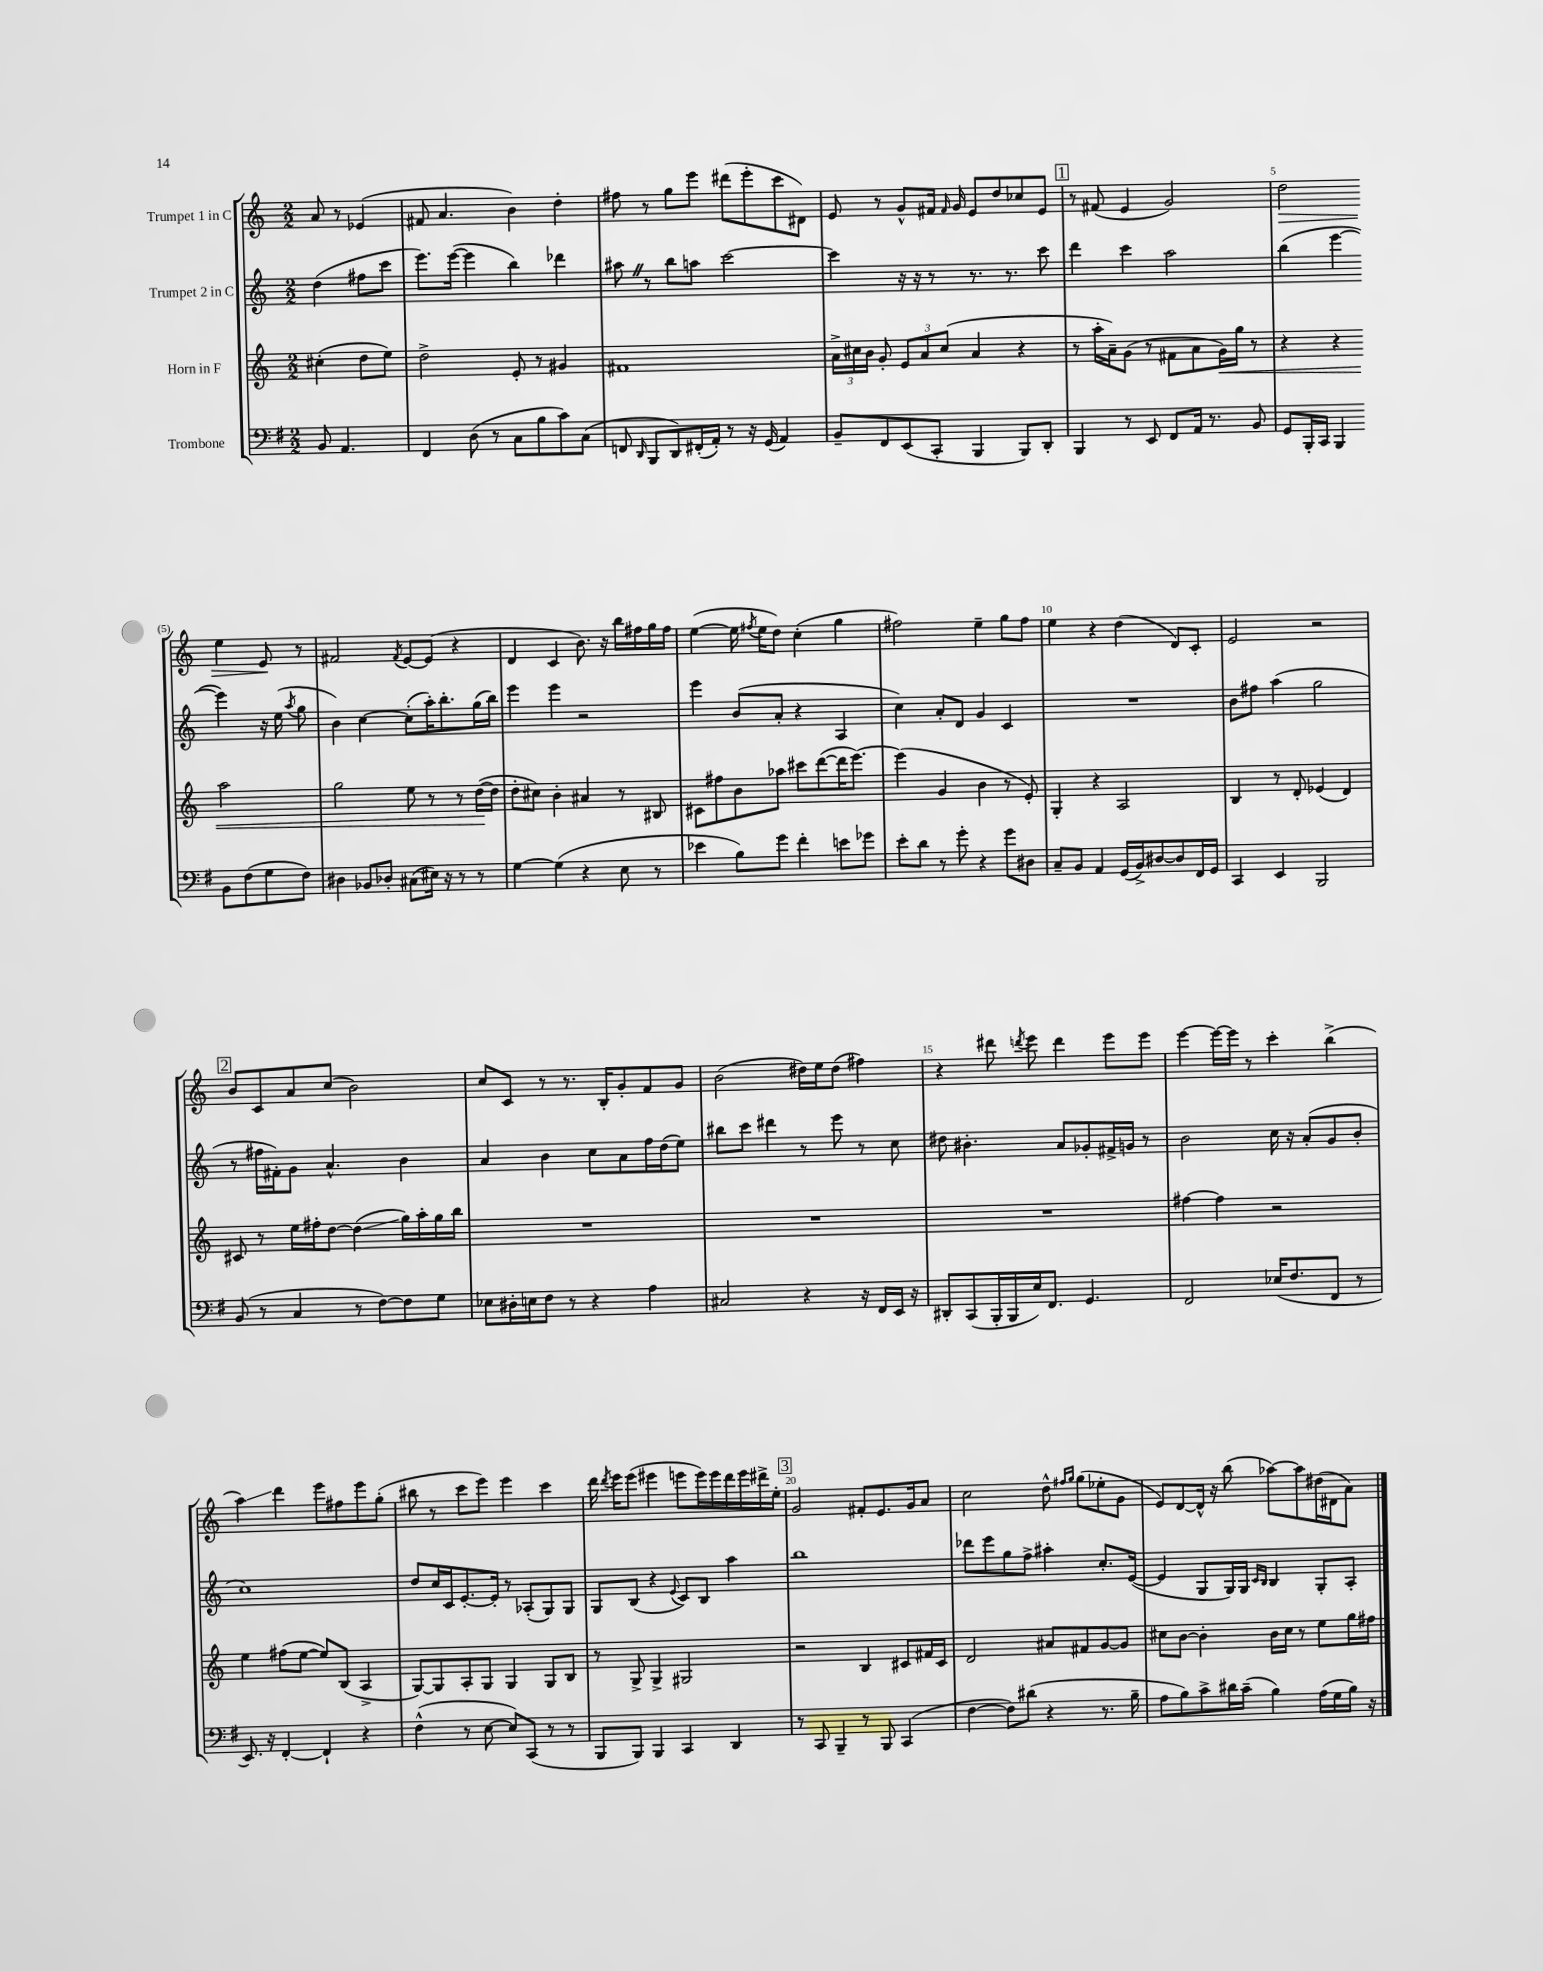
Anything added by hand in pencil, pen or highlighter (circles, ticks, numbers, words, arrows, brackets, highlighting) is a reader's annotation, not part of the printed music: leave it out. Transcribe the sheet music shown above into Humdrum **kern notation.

**kern	**kern	**kern	**kern
*staff4	*staff3	*staff2	*staff1
*clefF4	*clefG2	*clefG2	*clefG2
*k[f#]	*k[]	*k[]	*k[]
*M2/2	*M2/2	*M2/2	*M2/2
8BB	(4cc#'	(4dd	8a
4.AA	.	.	8r
.	8dd	8ff#	(4e-
.	8ee)	8ccc	.
=	=	=	=
4FF#	2dd^	8.eee)	8f#
.	.	.	4.a
.	.	([16eee	.
(8D	.	4eee]	.
8r	.	.	.
8C	8e'	4bb)	4b)
8B	8r	.	.
8c)	4g#	4ddd-	4dd'
(8C	.	.	.
=	=	=	=
8FF	1f#	8aa#	8ff#
16qqDD	.	.	.
8BBB	.	8r	8r
8DD)	.	8bb	8gg
(16FF#'	.	8aa	8eee
16AA')	.	.	.
8r	.	[2ccc	(8ddd#
16r	.	.	8eee'
(16GG	.	.	.
4AA)	.	.	8ccc
.	.	.	8d#)
=	=	=	=
8BB~	24a^	4ccc]	8e
.	24cc#	.	.
.	24b	.	.
8FF#	8g'	.	8r
(8EE	12e	16r	8g^^
.	.	16r	.
.	12a	.	.
8CC'	.	8r	16f#
.	(12cc#	.	.
.	.	.	16qqf#
.	.	.	16g
4BBB	4a	8.r	8e
.	.	.	8dd
.	.	8.r	.
8BBB)	4r	.	8cc-
8DD'	.	8ccc	8e
=	=	=	=
4BBB	8r	4ddd	8r
.	16aa'	.	(8f#
.	16a~)	.	.
8r	(8g	4ccc	4e
8EE	8r	.	.
8FF#	8f#	2aa	2g)
16AA	8a	.	.
8.r	.	.	.
.	16g)	.	.
.	16gg	.	.
8BB	8r	.	.
=	=	=	=
8GG	4r	(4bb	2dd
16BBB'	.	.	.
16CC	.	.	.
4BBB	4r	[4eee	.
8BB	2aa	4eee])	4ee
(8F#	.	.	.
8G	.	16r	8e
.	.	(16ee	.
.	.	8qaa	.
8F#)	.	8gg	8r
=	=	=	=
4D#	2gg	4b)	2f#
8BB-	.	[4cc	.
8D-'	.	.	.
.	.	.	8qf#
(8C#	8ee	(8cc']	[8e
16E#)	8r	16aa')	(8e]
16r	.	8.bb'	.
8r	8r	.	4r
8r	([16dd	(16gg	.
.	16dd]	16bb)	.
=	=	=	=
[4G	8dd'	4eee	4d
.	8cc#)	.	.
(4G]	4b'	4eee	4c
4r	4a#	2r	8.b)
.	.	.	16r
8E	8r	.	16bb
.	.	.	16ff#
8r	8B#	.	16gg
.	.	.	16ff#
=	=	=	=
4e-	8c#	4eee	([4ee
.	8ff#	.	.
8B)	8b	(8b	16ee]
.	.	.	8qff#
.	.	.	16ee
8g	8aa-	8a'	8dd)
4f#'	8ccc#	4r	(4cc'
.	([8ddd	.	.
8e	16ddd]	4A	4gg
.	[8.eee)	.	.
8g-	.	.	.
=	=	=	=
8e'	(4eee]	4cc)	2ff#)
8d	.	.	.
8r	4g	8a'	.
8g'	.	8d	.
4r	4b	4g	4ee~
8g	8r	4c	8gg
8D#	8e')	.	8ff#
=	=	=	=
8C~	4G'	1r	4ee
8BB	.	.	.
4AA	4r	.	4r
(16GG	2A	.	(4dd
16BB^)	.	.	.
[8D#	.	.	.
8D#]	.	.	8d)
16FF#	.	.	8c'
16GG	.	.	.
=	=	=	=
4CC	4B	8b	2e
.	.	8ff#	.
4EE	8r	(4aa	.
.	8d'	.	.
2BBB	(4e-	2gg	2r
.	4d)	.	.
=	=	=	=
(8BB	8c#	8r	8b
8r	8r	16ff#	8c
.	.	16f#')	.
4C	16ee	8g	8a
.	16ff#'	.	.
.	[8dd	4.a^^	(8cc
8r	(4dd]	.	2b)
[8F#)	.	.	.
8F#]	16gg)	4b	.
.	16aa'	.	.
8G	16gg	.	.
.	16bb	.	.
=	=	=	=
8E-	1r	4a	8cc
16D#'	.	.	8c
16E	.	.	.
8F#	.	4b	8r
8r	.	.	8.r
4r	.	8cc	.
.	.	.	16B'
.	.	8a	8g'
4A	.	16ff	8f
.	.	(16dd	.
.	.	8ee)	8g
=	=	=	=
2C#	1r	8bb#	(2b
.	.	8ccc	.
.	.	4ddd#	.
4r	.	8r	16dd#)
.	.	.	16ee
.	.	8eee	(8dd#
16r	.	8r	4ff#)
16FF#	.	.	.
16EE	.	8cc	.
16r	.	.	.
=	=	=	=
8DD#'	1r	8dd#	4r
(8CC	.	4.b#'	.
16BBB'	.	.	8ddd#
16BBB	.	.	.
.	.	.	8qddd
16E)	.	.	8eee
8.FF#	.	.	.
.	.	8a	4ddd
4.GG	.	8g-'	.
.	.	16f#^	8eee
.	.	16g	.
.	.	8r	8eee
=	=	=	=
2FF#	[4ff#	2b	[4eee
.	4ff#]	.	16eee_
.	.	.	16eee]
.	.	.	8r
(16E-	2r	16cc	4ccc'
8.F#	.	16r	.
.	.	(8a'	.
8FF#	.	8g	(4bb^
8r	.	8b'	.
=	=	=	=
8.EE)	4ee	1cc)	4aa)
16r	.	.	.
[4FF#'	(8ff#	.	4ddd
.	[8ee	.	.
4FF#`]	8ee])	.	8eee
.	(8B	.	8ff#
4r	4A^	.	8eee
.	.	.	(8gg'
=	=	=	=
(4F#^^	[8G)	8dd	8bb#
.	8G]	16cc	8r
.	.	16c	.
8r	8A'	[8.e'	8ccc
[8E	8G	.	8eee)
.	.	16e']	.
8E])	4G	8r	4eee
(8CC	.	(8A-'	.
8r	8G	8G)	4ccc
8r	8B	8G	.
=	=	=	=
8BBB	8r	8G	16ddd
.	.	.	8qddd
.	.	.	16eee
8BBB)	8G^	(8B	(8eee
4BBB	4G^	4r	4eee#
.	.	8qqe	.
4CC	2G#	8c)	8eee
.	.	8B	16eee)
.	.	.	16eee
4DD	.	4aa	16ddd
.	.	.	16eee
.	.	.	16ddd#^
.	.	.	16ee'
=	=	=	=
8r	2r	1bb	2g
8CC	.	.	.
4BBB~	.	.	.
8r	4B	.	8f#'
8BBB	.	.	8.e
(4CC	8c#	.	.
.	.	.	16g
.	16f#	.	8a
.	16c#	.	.
=	=	=	=
[4F#	2d	8ddd-	2cc
.	.	8eee	.
8F#])	.	8gg	.
(8d#	.	8ff^	.
4r	8a#	4aa#'	8dd^^
.	.	.	16qqff#
.	.	.	16qqgg
.	8f#	.	(8gg
8.r	[8g	8.cc'	8ee-'
.	8g]	.	8g
16B~	.	([16e	.
=	=	=	=
8A	8cc#	4e]	8e)
8B)	[8b	.	[8d
8c^	4b']	8G	16d^^]
.	.	.	16r
16d#	.	16G)	(8bb
(16c~	.	16G	.
.	.	16qqc	.
.	.	16qqB	.
4B)	16b	4B	[8aa-)
.	16cc#	.	.
.	8r	.	8aa-]
(16A	8ee	8G'	(16dd#
16G	.	.	16d#
16B)	16gg	8A'	8a)
16r	16ff#	.	.
==	==	==	==
*-	*-	*-	*-
